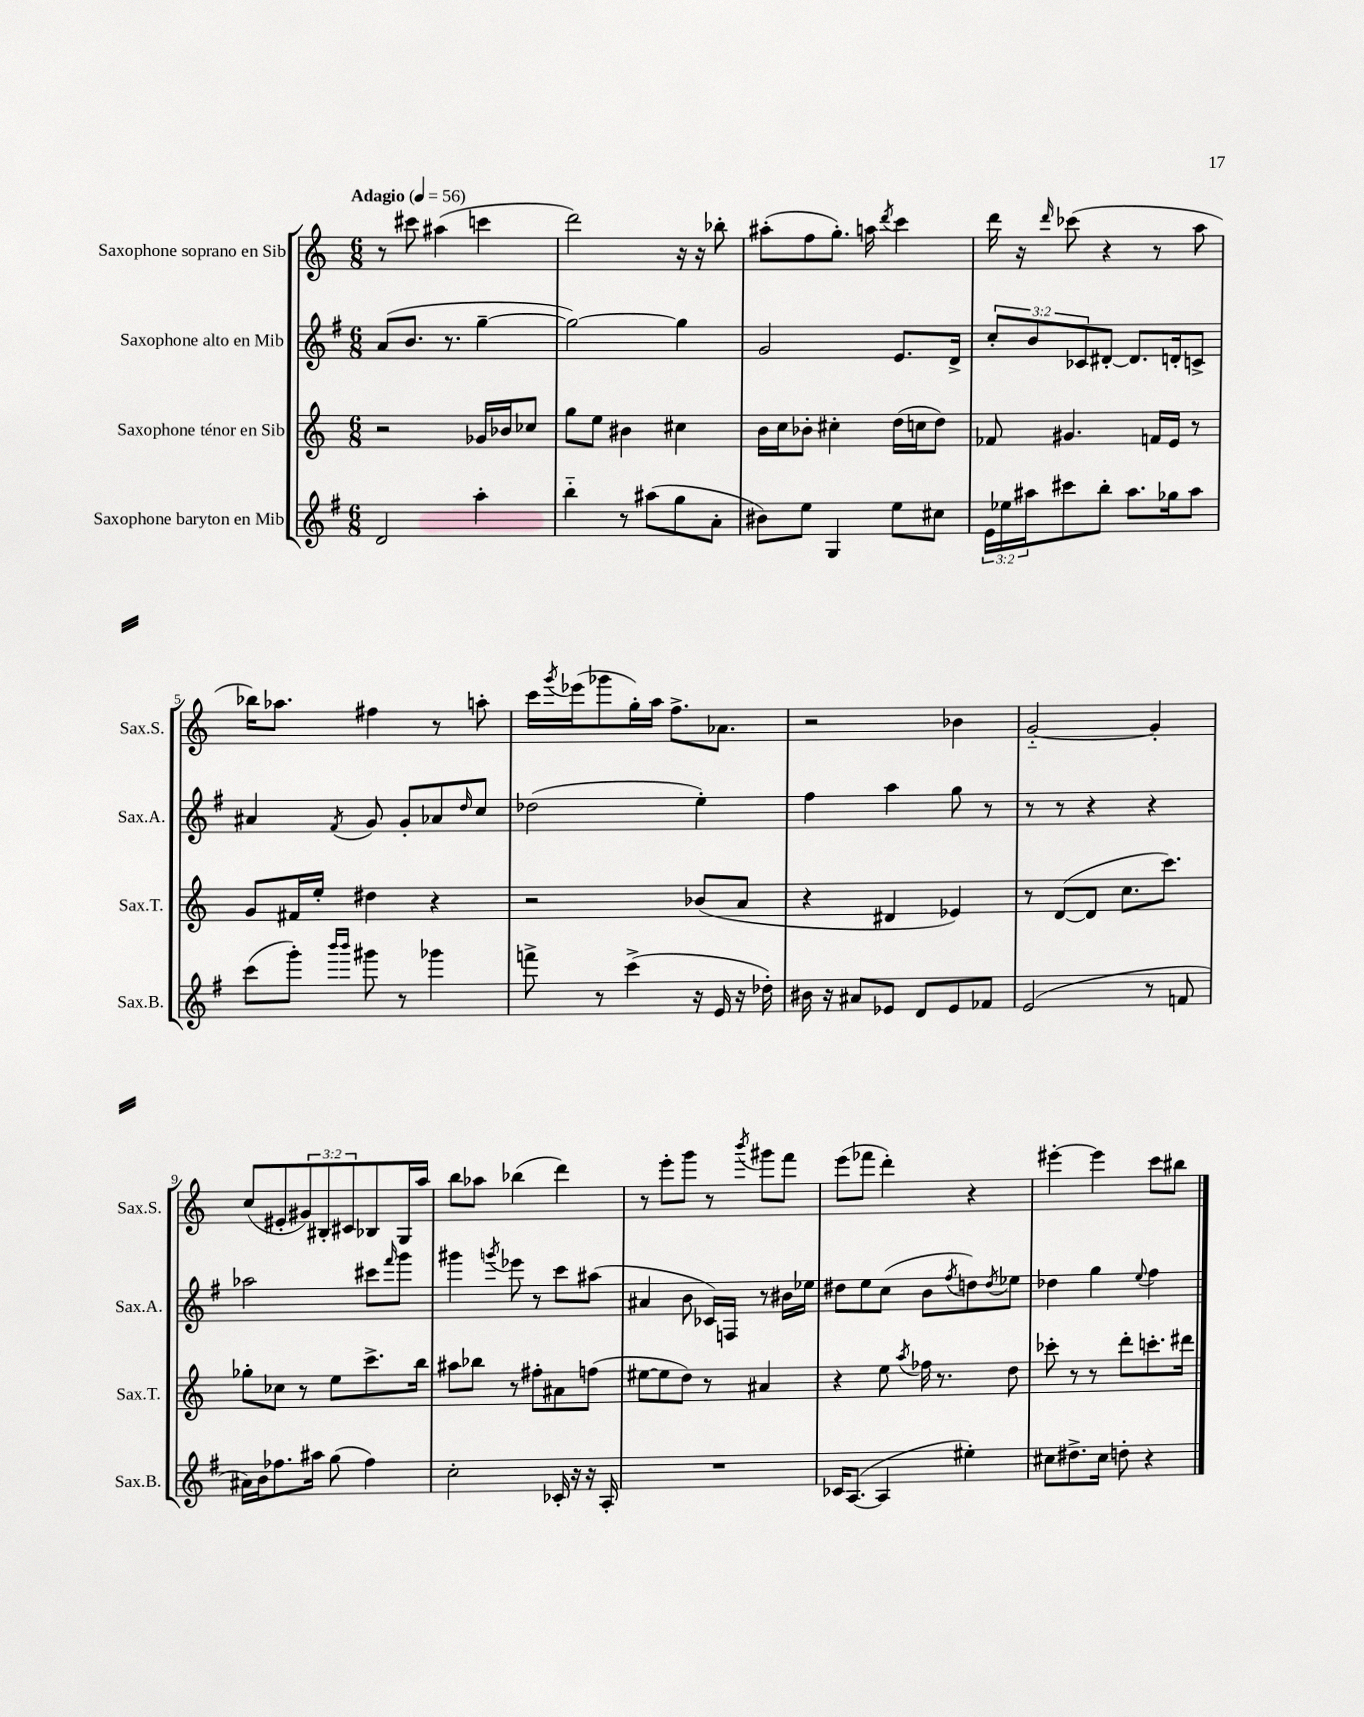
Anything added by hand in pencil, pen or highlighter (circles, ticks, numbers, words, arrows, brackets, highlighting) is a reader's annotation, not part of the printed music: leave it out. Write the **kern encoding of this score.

**kern	**kern	**kern	**kern
*part4	*part3	*part2	*part1
*staff4	*staff3	*staff2	*staff1
*I"Saxophone baryton en Mib	*I"Saxophone ténor en Sib	*I"Saxophone alto en Mib	*I"Saxophone soprano en Sib
*I'Sax.B.	*I'Sax.T.	*I'Sax.A.	*I'Sax.S.
*clefG2	*clefG2	*clefG2	*clefG2
*k[f#]	*k[]	*k[f#]	*k[]
*M6/8	*M6/8	*M6/8	*M6/8
*MM56	*MM56	*MM56	*MM56
=1	=1	=1	=1
!	!	!	!LO:TX:a:B:t=Adagio
2d/	2r	(8a/L	8r
.	.	8.b/J	8ccc#X\
.	.	.	(4aa#X\
.	.	8.r	.
4aa'\	16g-X/LL	[4gg~\	4cccn\
.	16b-X/J	.	.
.	8cc-X/J	.	.
=2	=2	=2	=2
4bb\	8gg\L	2gg\_)	2ddd\)
.	8ee\J	.	.
8r	4b#X\	.	.
(8aa#X\L	.	.	.
8gg\	4cc#X\	4gg\]	16r
.	.	.	16r
8a'\J	.	.	8bb-X'\
=3	=3	=3	=3
8b#X\L)	16b\LL	2g/	(8aa#X'\L
.	16cc\J	.	.
8ee\J	8b-X'\J	.	8ff\
4G/	4cc#X'\	.	8.gg'\J)
.	.	.	16aan\
.	.	.	8qddd/
8ee\L	(16dd\LL	8.e/L	4ccc\
.	16ccn\J	.	.
8cc#X\J	8dd\J)	.	.
.	.	16d^/Jk	.
=4	=4	=4	=4
24e\LL	8f-X/	12cc'/L	16ddd\
24ee-X\	.	.	.
.	.	.	16r
24aa#X\J	.	12b/	.
.	.	.	16qqddd/
8ccc#X\	4.g#X/	.	(8ccc-X\
.	.	12c-X/	.
8bb'\J	.	[8d#X'/J	4r
8.aa#\L	.	8.d#/L]	.
.	16fn/LL	.	8r
16gg-X\k	16e/JJ	16dn'/k	.
8aa#\J	8r	8cn^/J	8aa\
!!LO:LB:g=z
=5	=5	=5	=5
(8ccc\L	8g/L	4a#X/	16bb-X\KL)
.	.	.	8.aa-X\J
8ggg'\J)	16f#X/L	.	.
.	16ee'/JJ	.	.
16qqbbb/LL	.	.	.
16qqbbb/JJ	.	8qf#/	.
8ggg#X\	4dd#X\	8g/	4ff#X\
8r	.	8g'/L	.
4ggg-X\	4r	8a-X/	8r
.	.	16qqdd/	.
.	.	8cc/J	8aan'\
=6	=6	=6	=6
8fffn^\	2r	(2dd-X\	16ccc\LL
.	.	.	8qggg/
.	.	.	(16eee-X\J
8r	.	.	8ggg-X\
(4ccc^\	.	.	16gg'\L)
.	.	.	16aa\JJ
.	.	.	8.ff^\L
16r	(8b-X/L	4ee'\)	.
16e/	.	.	8.a-X\J
16r	8a/J	.	.
16dd-X'\)	.	.	.
=7	=7	=7	=7
16b#X\	4r	4ff#\	2r
16r	.	.	.
8a#X/L	.	.	.
8e-X/J	4d#X/	4aa\	.
8d/L	.	.	.
8e-/	4e-X/)	8gg\	4b-X\
8f-X/J	.	8r	.
=8	=8	=8	=8
(2e/	8r	8r	[2g/
.	([8d/L	8r	.
.	8d/J]	4r	.
.	8.cc\L	.	.
8r	.	4r	4g'/]
.	8.ccc\J)	.	.
8fn/	.	.	.
!!LO:LB:g=z
=9	=9	=9	=9
16a#X\LL)	8gg-X'\L	2aa-X\	(8cc/L
16b\J	.	.	.
8.ff-X\	8cc-X\J	.	8e#X'/
.	8r	.	12g#X/)
16aa#X\Jk	.	.	.
.	.	.	12B#X'/
(8gg\	8ee\L	.	.
.	.	.	12c#X/
4ff-\)	8.ccc^\	8ccc#X\L	8B-X/
.	.	16qqfff#/	.
.	.	8ggg\J	16G/L
.	16bb\Jk	.	16aa/JJ
=10	=10	=10	=10
2cc'\	8aa#X\L	4ggg#X\	8bb\L
.	8bb-X\J	.	8aa-X\J
.	.	8qgggn/	.
.	8r	8eee-X\	(4bb-X\
.	8ff#X'\L	8r	.
16c-X'/	8a#X\	8ccc\L	4ddd\)
16r	.	.	.
16r	(8ffn\J	(8aa#X\J	.
16A'/	.	.	.
=11	=11	=11	=11
2.r	[8ee#X\L	4a#X/	8r
.	8ee#\]	.	8eee'\L
.	8dd\J)	8b\	8ggg\J
.	8r	16c-X/LL)	8r
.	.	16Fn/JJ	.
.	.	.	8qbbb/
.	4a#X/	8r	8ggg#X\L
.	.	16b#X\LL	8fff\J
.	.	16ee-X\JJ	.
=12	=12	=12	=12
16c-X/KL	4r	8dd#X\L	(8eee\L
([8.A/J	.	.	.
.	.	8ee\	8fff-X\J
4A/]	8ee\	(8cc\J	4ddd'\)
.	8qaa/	.	.
.	16ff-X\	8b\L	.
.	8.r	.	.
.	.	8qff#/	.
4ee#X'\)	.	8ddn\)	4r
.	.	8qdd/	.
.	8dd\	8ee-X\J	.
=13	=13	=13	=13
8cc#X\L	8ccc-X'\	4dd-X\	[4eee#X'\
8.dd#X^\	8r	.	.
.	8r	4gg\	4eee#\]
16cc#\Jk	.	.	.
8ddn'\	8ddd'\L	.	.
.	.	8qqee/	.
4r	8.cccn'\	4ff#\	8ccc\L
.	.	.	8bb#X\J
.	16ddd#X\Jk	.	.
==	==	==	==
*-	*-	*-	*-
